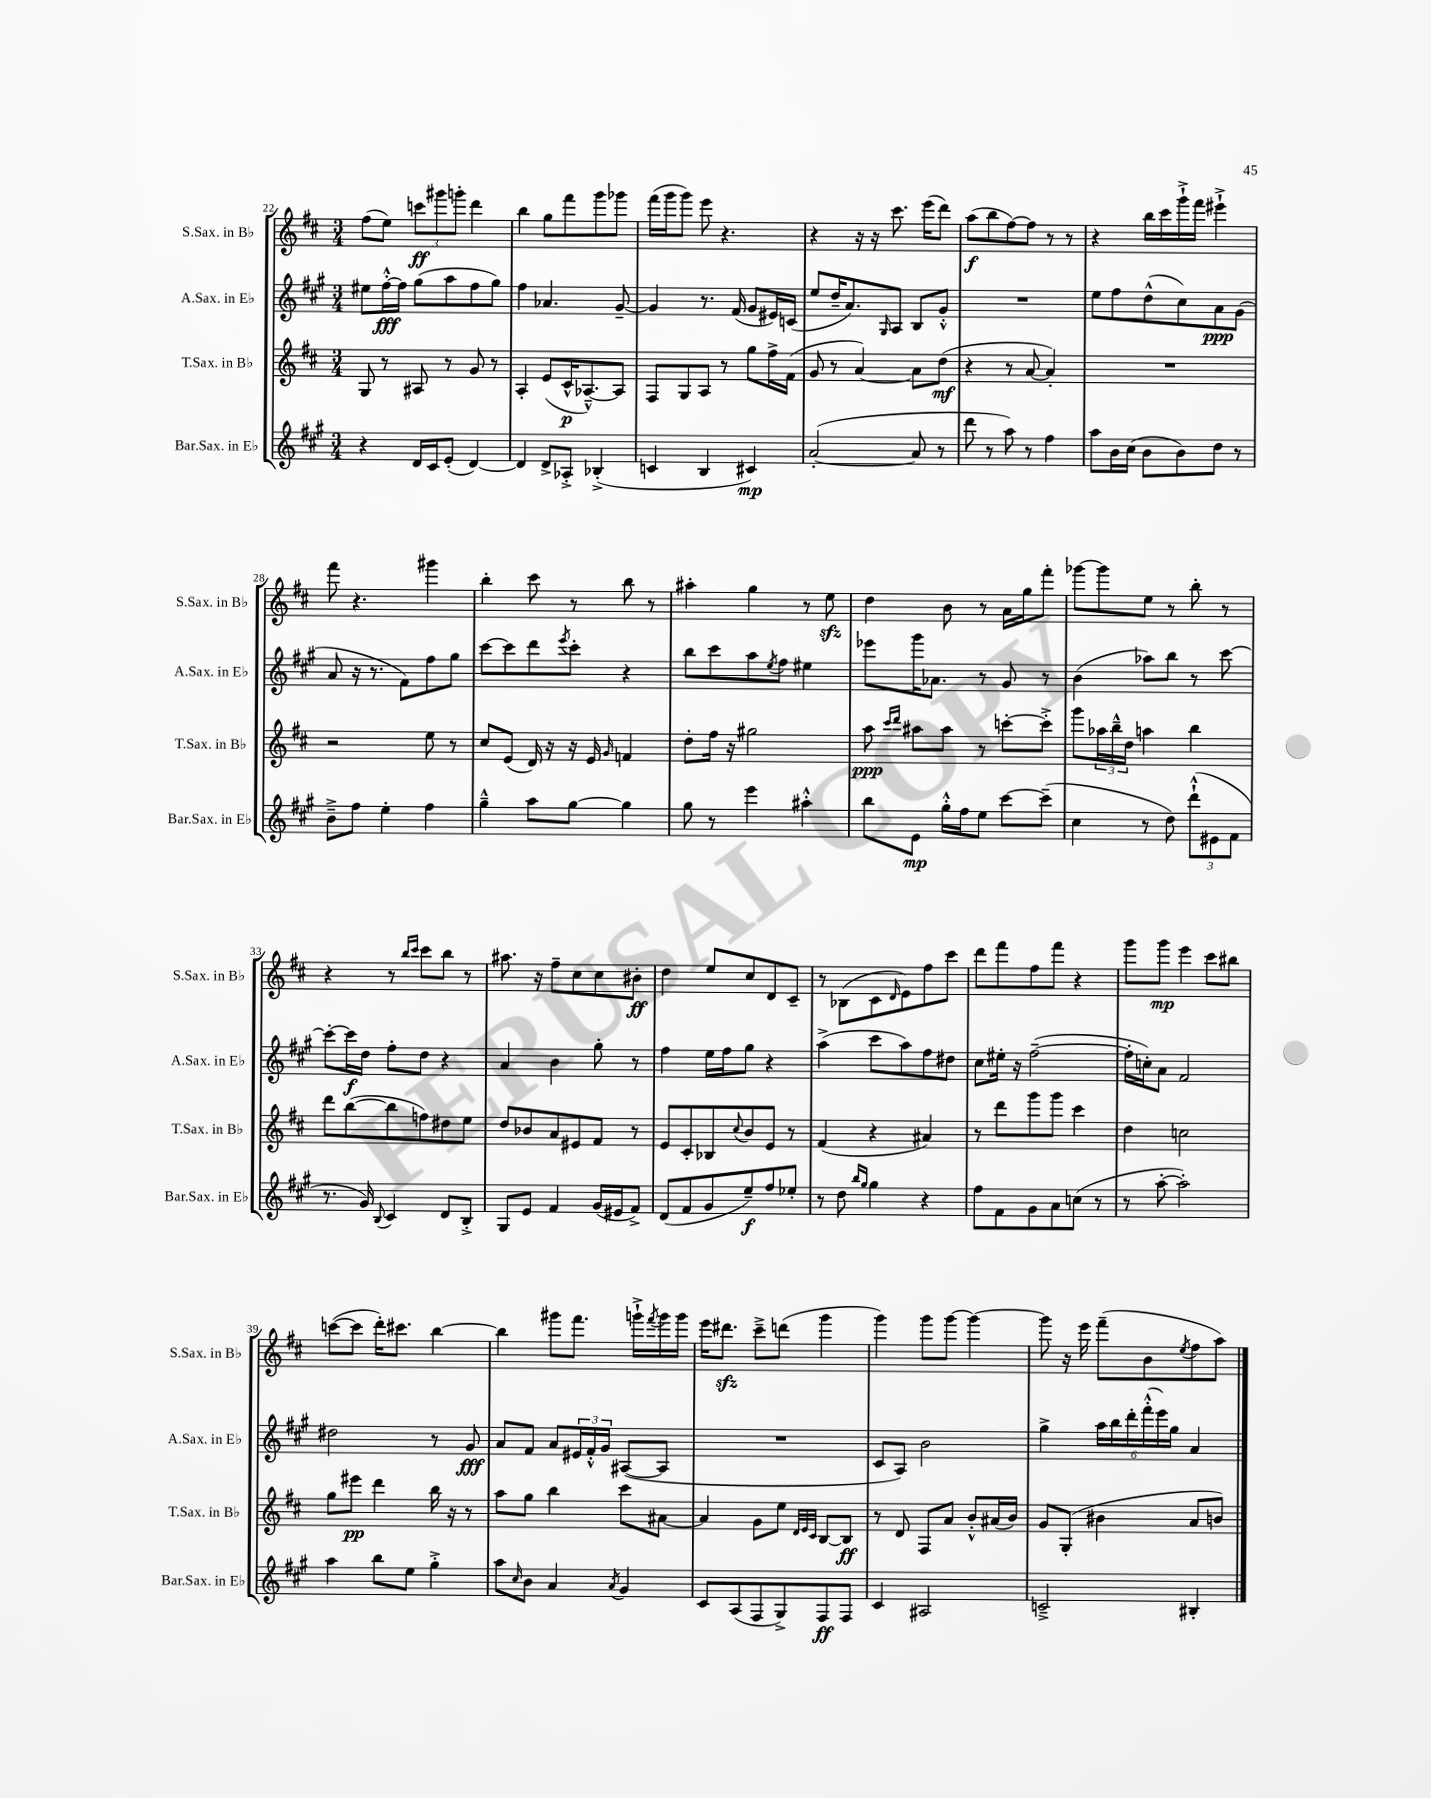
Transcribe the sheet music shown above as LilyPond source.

<<
\new StaffGroup <<
\new Staff = "s0" \with { instrumentName = "S.Sax. in Bb" shortInstrumentName = "S.Sax. in Bb" } {
    \clef treble \key d \major \numericTimeSignature \time 3/4
    fis''8( e''8) \tuplet 3/2 { c'''8\ff gis'''8 g'''8-. } d'''4 |
    b''4 g''8 fis'''8 g'''8 ges'''8 |
    fis'''16( g'''16 g'''8) e'''8 r4. |
    r4 r16 r16 cis'''8. e'''16( d'''8) |
    a''8\f( b''8 fis''8~) fis''8 r8 r8 |
    r4 b''16 cis'''16 g'''16-!-> fis'''16 eis'''4-!-> |
    fis'''8 r4. gis'''4 |
    b''4-. cis'''8 r8 b''8 r8 |
    ais''4-. g''4 r8 e''8\sfz |
    d''4 b'8 r8 a'16 g''16 fis'''8-. |
    ges'''8~ ges'''8 e''8 r8 b''8-. r8 |
    r4 r8 \grace { b''16 cis'''16 } cis'''8 b''8 r8 |
    ais''8. r16 fis''8-- cis''8 cis''8 bis'8-.\ff |
    d''4 e''8 cis''8 d'8 cis'8-- |
    r8 bes8( cis'8 \grace { d'16 } e'8) fis''8 cis'''8 |
    d'''8 fis'''8 fis''8 fis'''8 r4 |
    g'''8 g'''8\mp e'''4 cis'''8 bis''8 |
    c'''8~( c'''8 d'''16-.) cis'''8. b''4~ |
    b''4 gis'''8 fis'''8. g'''16-!-> \acciaccatura { fis'''8 } g'''16 g'''16 |
    e'''16 dis'''8.\sfz cis'''8---> d'''8( g'''4 |
    g'''4) g'''8 g'''8~ g'''4~ |
    g'''8 r16 e'''16 fis'''8--( b'8 \acciaccatura { e''8 } fis''8 a''8) \bar "|." |
}
\new Staff = "s1" \with { instrumentName = "A.Sax. in Eb" shortInstrumentName = "A.Sax. in Eb" } {
    \clef treble \key a \major \numericTimeSignature \time 3/4
    eis''8 fis''16~-.-^\fff fis''16 gis''8( a''8 fis''8 gis''8) |
    fis''4 aes'4. gis'8~-- |
    gis'4 r8. fis'16( gis'8 eis'16) c'16( |
    e''8 d''16-- a'8.) \grace { gis16 } a8 b8 gis'8-.-^ |
    R2. |
    e''8 fis''8 d''8-^( cis''8) a'8\ppp gis'8( |
    a'8 r16 r8. fis'8) fis''8 gis''8 |
    cis'''8~ cis'''8 d'''8 \acciaccatura { e'''8 } cis'''8-. r4 |
    b''8 cis'''8 a''8 \acciaccatura { e''8 } fis''8 eis''4 |
    ees'''8 gis'''16 aes'8. r8 gis'8 r8 |
    b'4( aes''8) b''8 r8 cis'''8~ |
    cis'''8~-. cis'''16\f d''16 fis''8-. d''8 r4 |
    a'4 b'4 gis''8-. r8 |
    fis''4 e''16 fis''16 gis''8 r4 |
    a''4->( cis'''8 a''8) fis''8 dis''8 |
    cis''8 eis''16-. r16 fis''2~--( |
    fis''16-. c''16-.) a'8 fis'2 |
    dis''2 r8 gis'8\fff |
    a'8 fis'8 a'8 \tuplet 3/2 { eis'16 fis'16-.-^ gis'16 } ais8~( ais8 |
    R2. |
    cis'8 a8) b'2 |
    gis''4-> \tuplet 6/4 { a''16 b''16 d'''16-. fis'''16-.-^( e'''16) gis''16 } a'4 \bar "|." |
}
\new Staff = "s2" \with { instrumentName = "T.Sax. in Bb" shortInstrumentName = "T.Sax. in Bb" } {
    \clef treble \key d \major \numericTimeSignature \time 3/4
    g8 r8 ais8 r8 g'8 r8 |
    a4-. e'8( cis'16-^\p aes8.~---^) aes8 |
    fis8 g8 a8 r8 g''8 fis''16-> fis'16( |
    g'8 r8 a'4~) a'8 d''8\mf( |
    r4 r8 a'8~ a'4-.) |
    R2. |
    r2 e''8 r8 |
    cis''8 e'8( d'16) r16 r16 e'16 \grace { g'16 } f'4 |
    d''8-. fis''16 r16 gis''2 |
    a''8\ppp \grace { cis'''16 d'''16 } ais''8 ais''8 r8 c'''8~-. c'''8-.-> |
    g'''8 \tuplet 3/2 { aes''16 b''16---^ d''16 } a''4 b''4 |
    d'''8 b''8~( b''8 f''8) dis''8 e''8 |
    d''8 bes'8 a'8 eis'8 fis'8 r8 |
    e'8 cis'8-. bes8 \appoggiatura { cis''8 } b'8 e'8 r8 |
    fis'4( r4 ais'4) |
    r8 d'''8 g'''8 g'''8 cis'''4 |
    d''4 c''2 |
    g''8 eis'''8\pp d'''4 b''16 r16 r8 |
    a''8 g''8 b''4 cis'''8 ais'8~ |
    ais'4 g'8 e''8 \grace { d'32 e'32 cis'32 } b8~ b8\ff |
    r8 d'8 fis8 a'8 b'8-.-^ ais'16( b'16) |
    g'8 g8-.( bis'4 a'8 b'8) \bar "|." |
}
\new Staff = "s3" \with { instrumentName = "Bar.Sax. in Eb" shortInstrumentName = "Bar.Sax. in Eb" } {
    \clef treble \key a \major \numericTimeSignature \time 3/4
    r4 d'16 cis'16 e'8-.( d'4~) |
    d'4 d'8-> aes8-.-> bes4-.->( |
    c'4 b4 cis'4\mp) |
    a'2~-.( a'8 r8 |
    d'''8 r8 a''8) r8 fis''4 |
    a''8 b'16 cis''16( b'8 b'8) d''8 r8 |
    b'8---> fis''8 e''4-. fis''4 |
    gis''4---^ a''8 gis''8~ gis''4 |
    gis''8 r8 e'''4 ais''4-.-^ |
    b''8 e'8\mp gis''16-.-^ fis''16 e''8 cis'''8~ cis'''8--( |
    cis''4 r8 d''8) \tuplet 3/2 { d'''8-!-^( eis'8 fis'8 } |
    r8. gis'16) \appoggiatura { b8 } cis'4 d'8 b8-.-> |
    gis8 e'8 fis'4 gis'16( eis'16 fis'8->) |
    d'8( fis'8 gis'8 e''8--\f) fis''8 ees''8-. |
    r8 d''8 \grace { b''16 gis''16 } gis''4 r4 |
    fis''8 fis'8 gis'8 a'8 c''8( r8 |
    r8 a''8~-. a''2-.) |
    a''4 b''8 e''8 gis''4-.-> |
    a''8 \grace { cis''16 } b'8 a'4 \acciaccatura { a'8 } gis'4 |
    cis'8 a8( fis8 gis8->) fis8\ff fis8 |
    cis'4 ais2 |
    c'2---> bis4-. \bar "|." |
}
>>
>>
\layout { \context { \Score currentBarNumber = #22 } }
